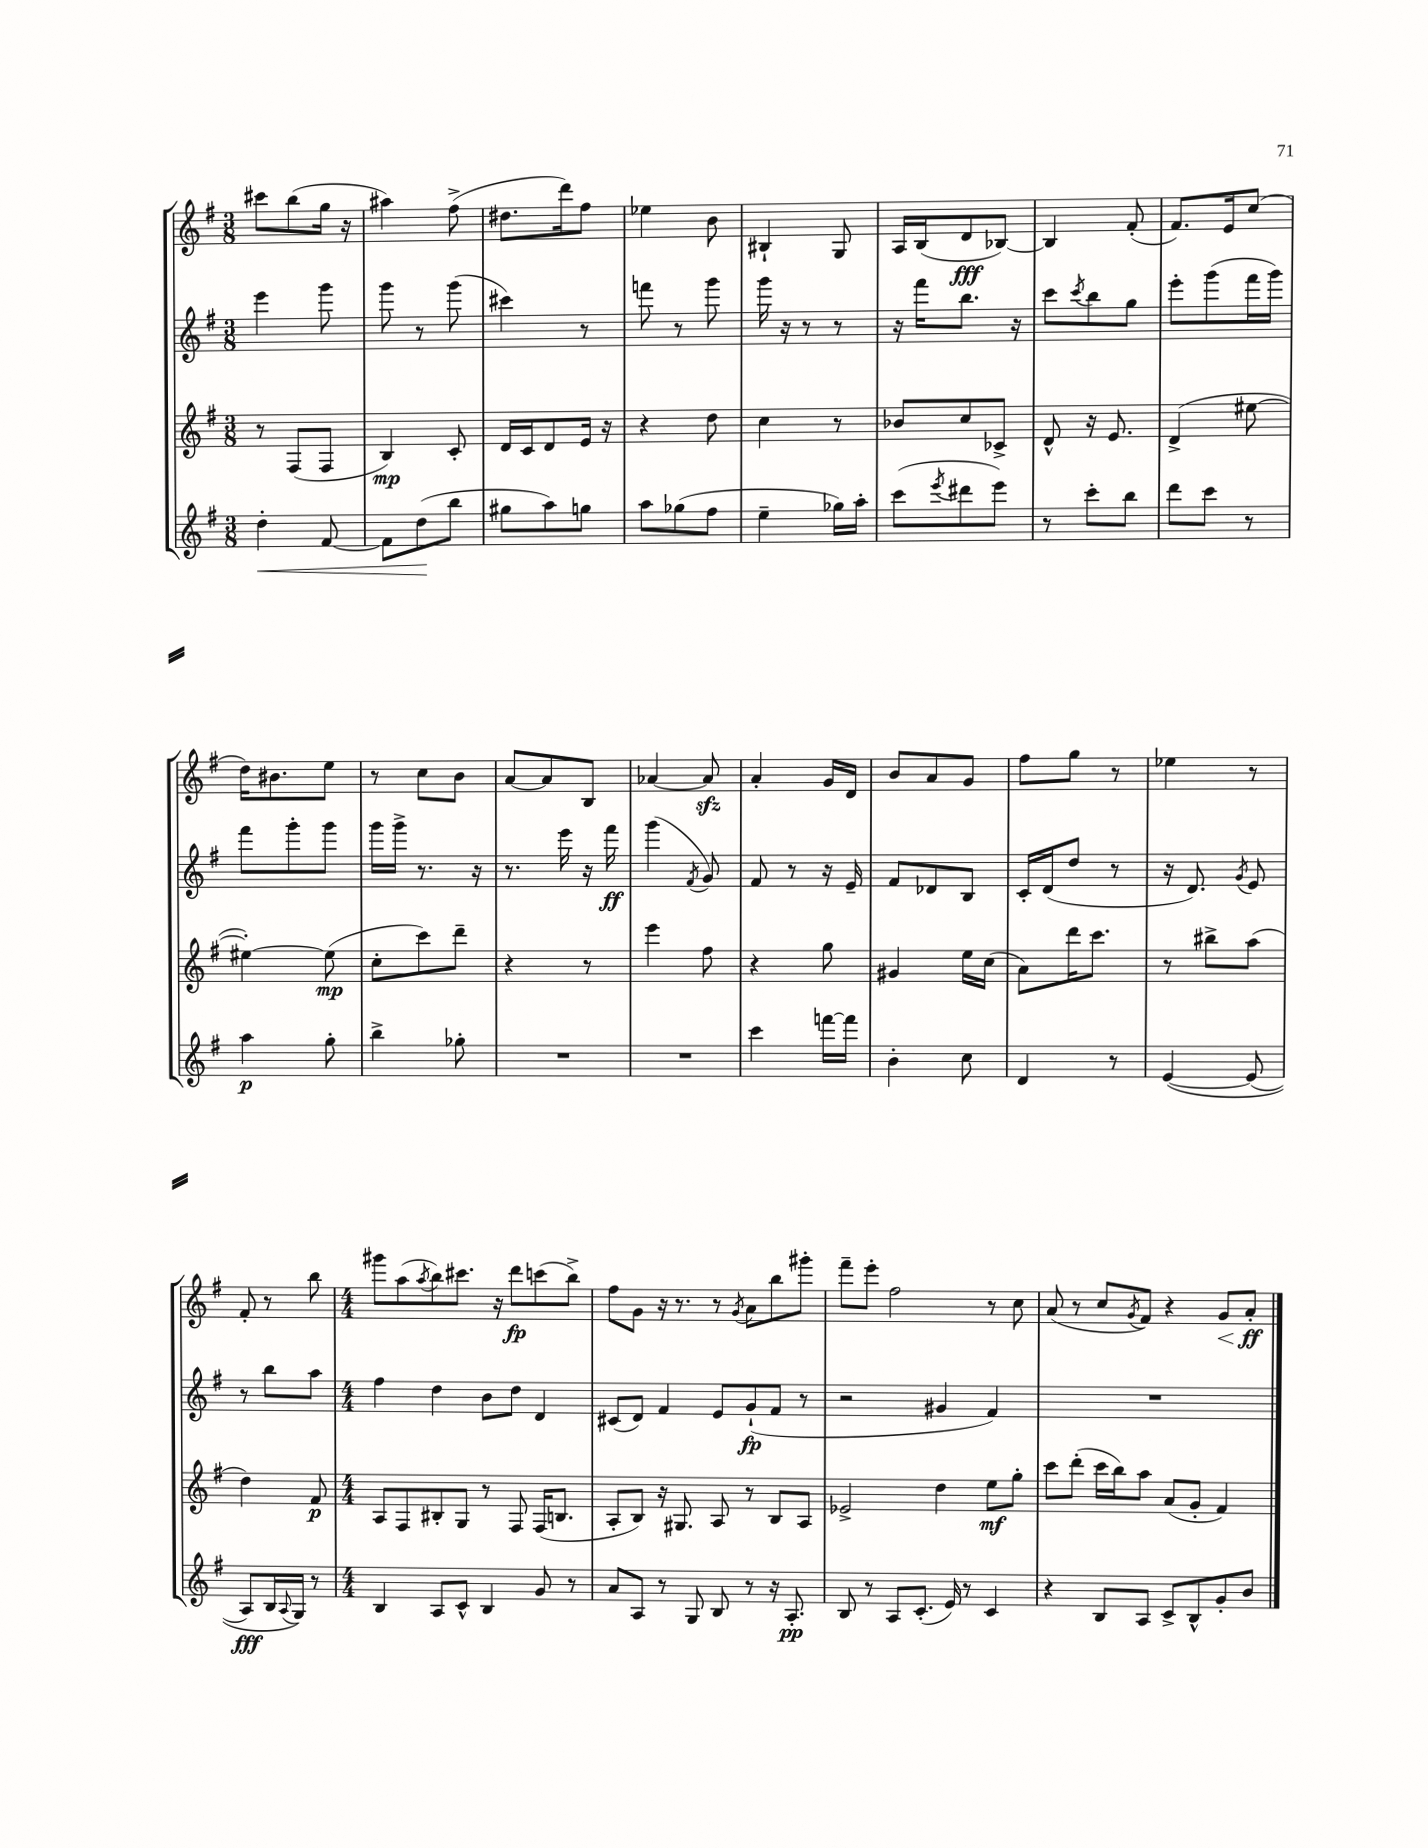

**kern	**kern	**kern	**kern
*staff4	*staff3	*staff2	*staff1
*clefG2	*clefG2	*clefG2	*clefG2
*k[f#]	*k[f#]	*k[f#]	*k[f#]
*M3/8	*M3/8	*M3/8	*M3/8
4dd'	8r	4eee	8ccc#
.	(8F#	.	(8bb
[8f#	8F#	8ggg	16gg
.	.	.	16r
=	=	=	=
8f#]	4B)	8ggg	4aa#)
(8dd	.	8r	.
8bb	8c'	(8ggg	(8ff#^
=	=	=	=
8gg#	16d	4ccc#)	8.dd#
.	16c	.	.
8aa)	8d	.	.
.	.	.	16ddd)
8gg	16e	8r	8ff#
.	16r	.	.
=	=	=	=
8aa	4r	8fff	4ee-
(8gg-	.	8r	.
8ff#	8dd	8ggg	8b
=	=	=	=
4ee~	4cc	16ggg	4B#`
.	.	16r	.
.	.	8r	.
16gg-)	8r	8r	8G
16aa'	.	.	.
=	=	=	=
(8ccc	8b-	16r	16A
.	.	16fff#	(16B
8qeee	.	.	.
8ddd#	8cc	8.bb	8d
8eee)	8c-^	.	[8B-)
.	.	16r	.
=	=	=	=
8r	8d^^	8ccc	4B-]
.	.	8qccc	.
8ccc'	16r	8bb	.
.	8.e	.	.
8bb	.	8gg	(8f#'
=	=	=	=
8ddd	(4d^	8eee'	8.f#)
8ccc	.	(8ggg	.
.	.	.	16e
8r	[8ee#	16fff#	(8cc
.	.	16ggg)	.
=	=	=	=
4aa	4ee#'_)	8fff#	16dd)
.	.	.	8.b#
.	.	8ggg'	.
8gg'	(8ee#]	8ggg	8ee
=	=	=	=
4bb^	8cc'	16ggg	8r
.	.	16ggg^	.
.	8ccc)	8.r	8cc
8gg-'	8ddd~	.	8b
.	.	16r	.
=	=	=	=
4.r	4r	8.r	[8a
.	.	.	8a]
.	.	16eee	.
.	8r	16r	8B
.	.	16fff#	.
=	=	=	=
4.r	4eee	(4ggg	[4a-
.	.	8qf#	.
.	8ff#	8g)	8a-]
=	=	=	=
4ccc	4r	8f#	4a'
.	.	8r	.
[16fff	8gg	16r	16g
16fff]	.	16e~	16d
=	=	=	=
4b'	4g#	8f#	8b
.	.	8d-	8a
8cc	16ee	8B	8g
.	(16cc	.	.
=	=	=	=
4d	8a)	16c'	8ff#
.	.	(16d	.
.	16ddd	8dd	8gg
.	8.ccc	.	.
8r	.	8r	8r
=	=	=	=
&([4e	8r	16r	4ee-
.	.	8.d)	.
.	8bb#^	.	.
.	.	8qg	.
(8e]	(8aa	8e	8r
=	=	=	=
8A)	4dd)	8r	8f#'
16B	.	8bb	8r
8qqA	.	.	.
16G&)	.	.	.
8r	8f#	8aa	8bb
=	=	=	=
*M4/4	*M4/4	*M4/4	*M4/4
4B	8A	4ff#	8ggg#
.	8F#	.	(8aa
.	.	.	8qaa
8A	8B#'	4dd	8bb)
8c^^	8G	.	8.ccc#
4B	8r	8b	.
.	.	.	16r
.	8F#	8dd	8ddd
8g	(16F#	4d	(8ccc
.	8.B	.	.
8r	.	.	8bb^)
=	=	=	=
8a	8A'	(8c#	8ff#
8A	8B)	8d)	8g
8r	16r	4f#	16r
.	8.G#	.	8.r
8G	.	.	.
8B	8A	8e	8r
.	.	.	8qg
8r	8r	(8g`	8a
16r	8B	8f#	8bb
8.A'	.	.	.
.	8A	8r	8ggg#'
=	=	=	=
8B	2e-^	2r	8fff#~
8r	.	.	8eee'
8A	.	.	2ff#
(8.c'	.	.	.
.	4dd	4g#	.
16e)	.	.	.
8r	.	.	.
4c	8ee	4f#)	8r
.	8gg'	.	8cc
=	=	=	=
4r	8ccc	1r	(8a
.	(8ddd'	.	8r
8B	16ccc	.	8cc
.	16bb)	.	.
.	.	.	8qg
8A	8aa	.	8f#)
8c^	(8a	.	4r
8B^^	8g'	.	.
8g'	4f#)	.	8g
8b	.	.	8a'
==	==	==	==
*-	*-	*-	*-
